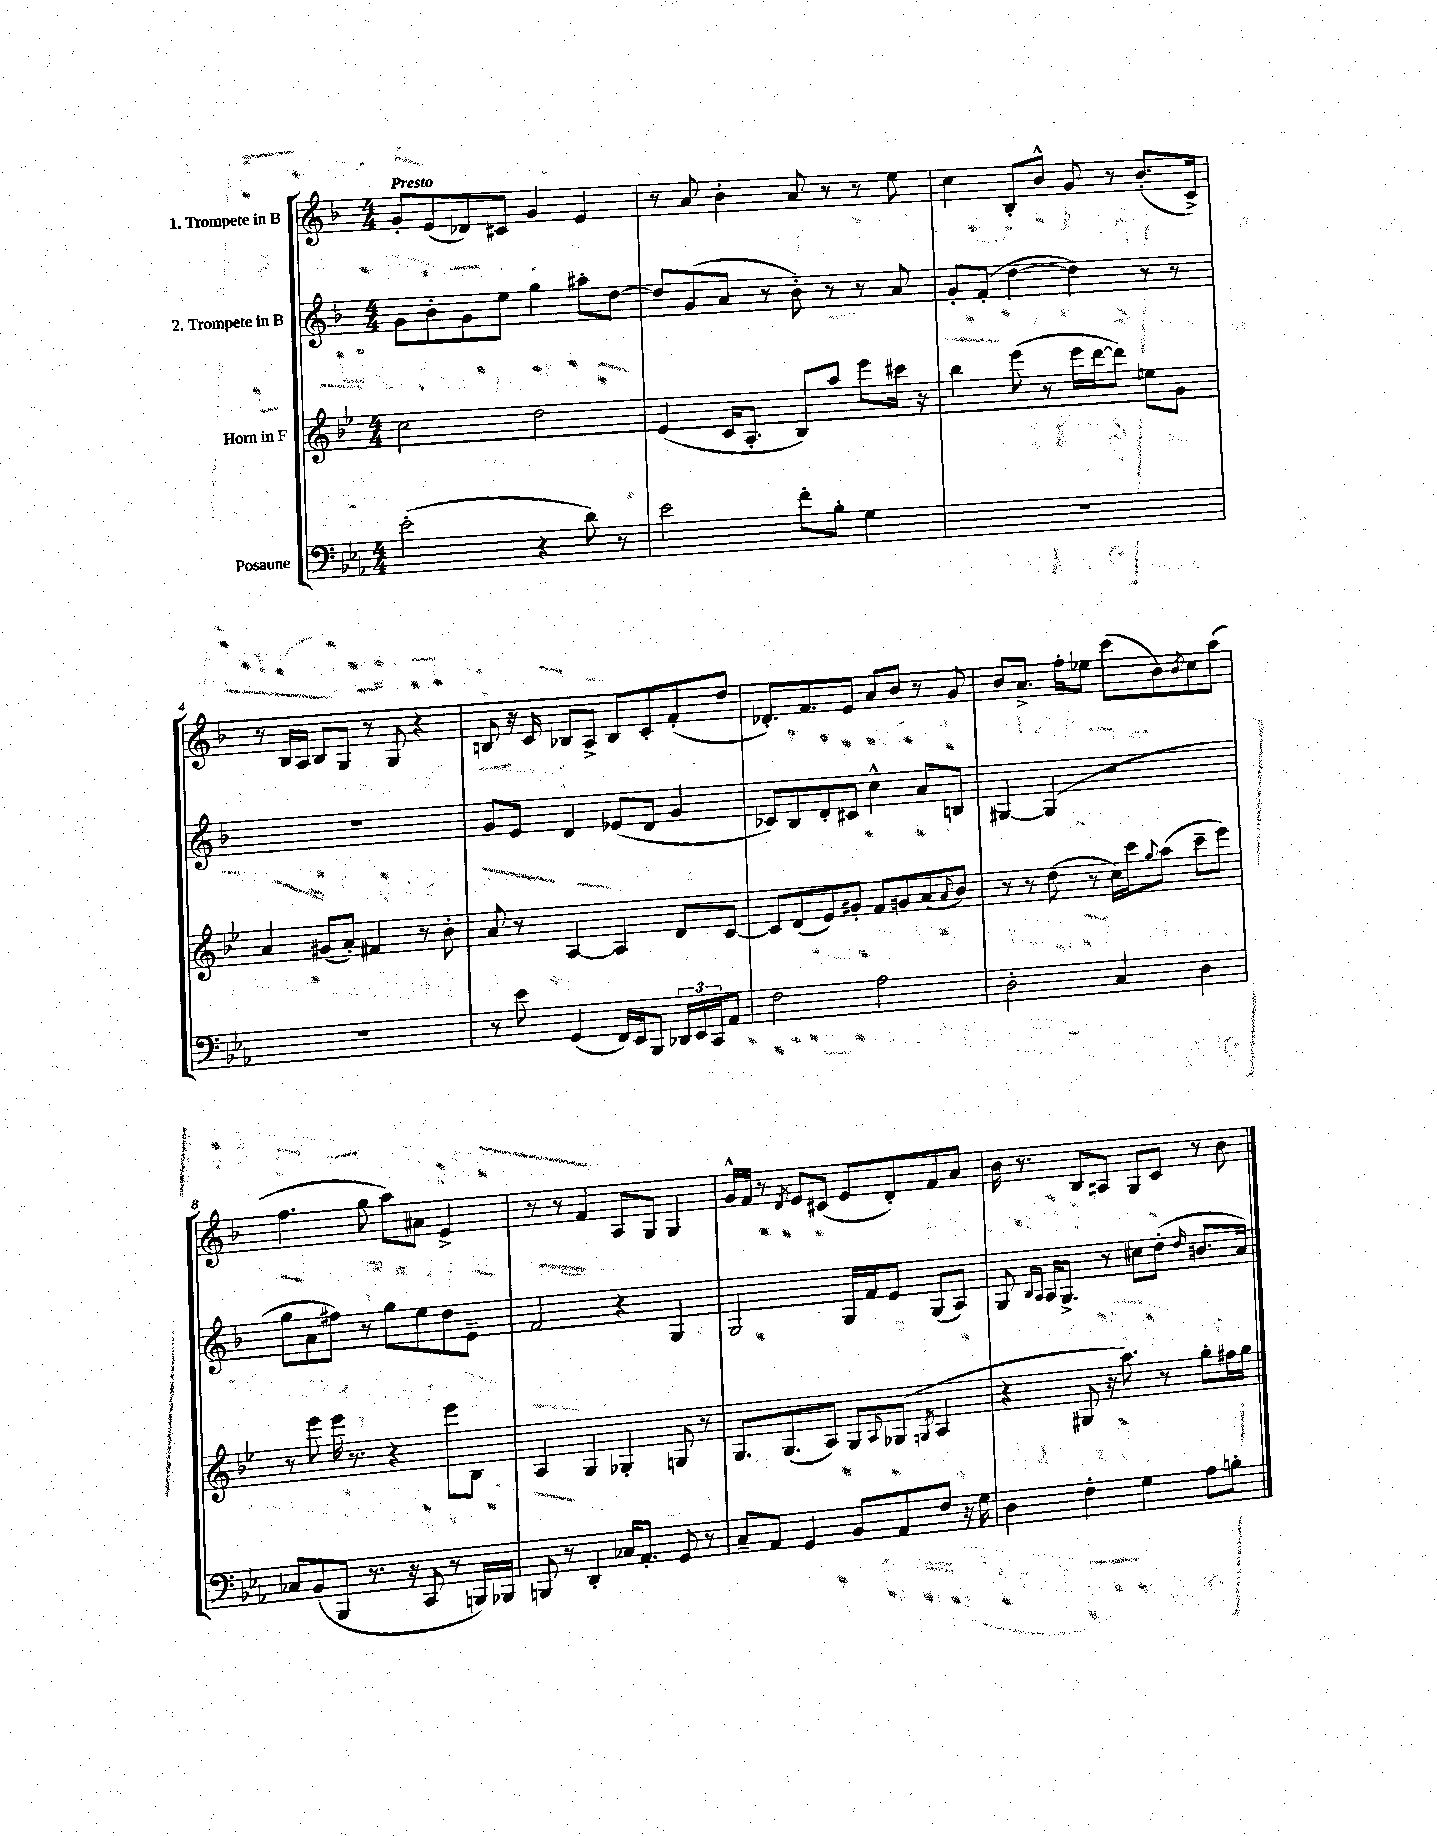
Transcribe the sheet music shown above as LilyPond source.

<<
\new StaffGroup <<
\new Staff = "s0" \with { instrumentName = "1. Trompete in B" } {
    \clef treble \key f \major \numericTimeSignature \time 4/4 \tempo "Presto"
    g'8-. e'8( des'8) cis'8 g'4 e'4 |
    r8 a'8 bes'4-. a'8 r8 r8 e''8 |
    c''4 bes8-. bes'8-^ g'8 r8 bes'8.-.( c'16->) |
    r8 bes16 a16 bes8 g8 r8 g8 r4 |
    b8 r16 c'16 bes8 a8-> bes8 c'8-. f'8-.( d''8 |
    des'8.-.) f'8. e'8 a'8 bes'8 r8 g'8 |
    bes'8 a'8.-> f''16-. ees''8 c'''8( bes'8) \acciaccatura { bes'8 } c''8 a''8( |
    f''4. g''8 a''8) ais'8 e'4-> |
    r8 r8 f'4 a8 g8 g4 |
    g'16-^ f'16 r8 \acciaccatura { d'8 } e'8 cis'8( e'8 d'8-.) f'8 a'8 |
    bes'16 r8. bes8 ais8 g8 c'8 r8 bes'8 \bar "|." |
}
\new Staff = "s1" \with { instrumentName = "2. Trompete in B" } {
    \clef treble \key f \major \numericTimeSignature \time 4/4
    g'8 bes'8-. g'8 e''8 g''4 ais''8-. d''8~ |
    d''8 g'8( a'8 r8 bes'8-.) r8 r8 a'8 |
    g'8-. f'8-.( d''4~ d''4) r8 r8 |
    R1 |
    g'8 e'8 d'4 ees'8( d'8 g'4 |
    ces'8) bes8 d'8-. cis'8 c''4-^ a'8 b8 |
    gis4~ gis4( r2 |
    g''8 a'8 fis''8) r8 g''8 e''8 d''8 e'8-- |
    f'2 r4 g4 |
    g2 g16 f'16 e'8 g8( a8) |
    g8 \grace { bes16 a16 } a16 g8.-> r8 cis''8 d''8-.( \grace { d''16 } b'8. a'16) \bar "|." |
}
\new Staff = "s2" \with { instrumentName = "Horn in F" } {
    \clef treble \key bes \major \numericTimeSignature \time 4/4
    c''2 d''2 |
    ees'4( c'16 a8.-. bes8) a''8 ees'''8 cis'''16 r16 |
    bes''4 ees'''8( r8 ees'''16 d'''16~ d'''8) e''8 g'8 |
    a'4 gis'8( a'8-.) fis'4 r8 bes'8-. |
    a'8 r8 a4~ a4 d'8 c'8~ |
    c'8 d'8( ees'8) gis'8-. f'8 g'8 a'8( \appoggiatura { a'8 } bes'8) |
    r8 r8 d''8( r8 c''16) c'''16 \appoggiatura { g''8 } a''8( c'''8-- ees'''8) |
    r8 ees'''8 ees'''16 r8. r4 ees'''8 bes8 |
    a4 g4 ges4-. g8 r8 |
    g8. g8.( a8) g8 \appoggiatura { a8 } ges8( \acciaccatura { g8 } a4 |
    r4 gis8 r16 a''8.) r8 g''8-. fis''16 g''16 \bar "|." |
}
\new Staff = "s3" \with { instrumentName = "Posaune" } {
    \clef bass \key ees \major \numericTimeSignature \time 4/4
    ees'2-.( r4 d'8) r8 |
    ees'2 f'8-. bes8-. g4 |
    R1 |
    R1 |
    r8 ees'8 g,4( f,16) ees,16 bes,,8 \tuplet 3/2 { des,16 ees,16 c,16 } aes,8 |
    f2 aes2 |
    d2-. c4 d4 |
    ces8 bes,8( bes,,8 r8. r16 c,8 r8 b,,16) bes,,16 |
    b,,8 r8 d,4-. ces16 aes,8.-. g,8 r8 |
    c8-- aes,8 g,4 bes,8 aes,8 f8 r16 g16 |
    d4 f4-. g4 aes8 b8-. \bar "|." |
}
>>
>>
